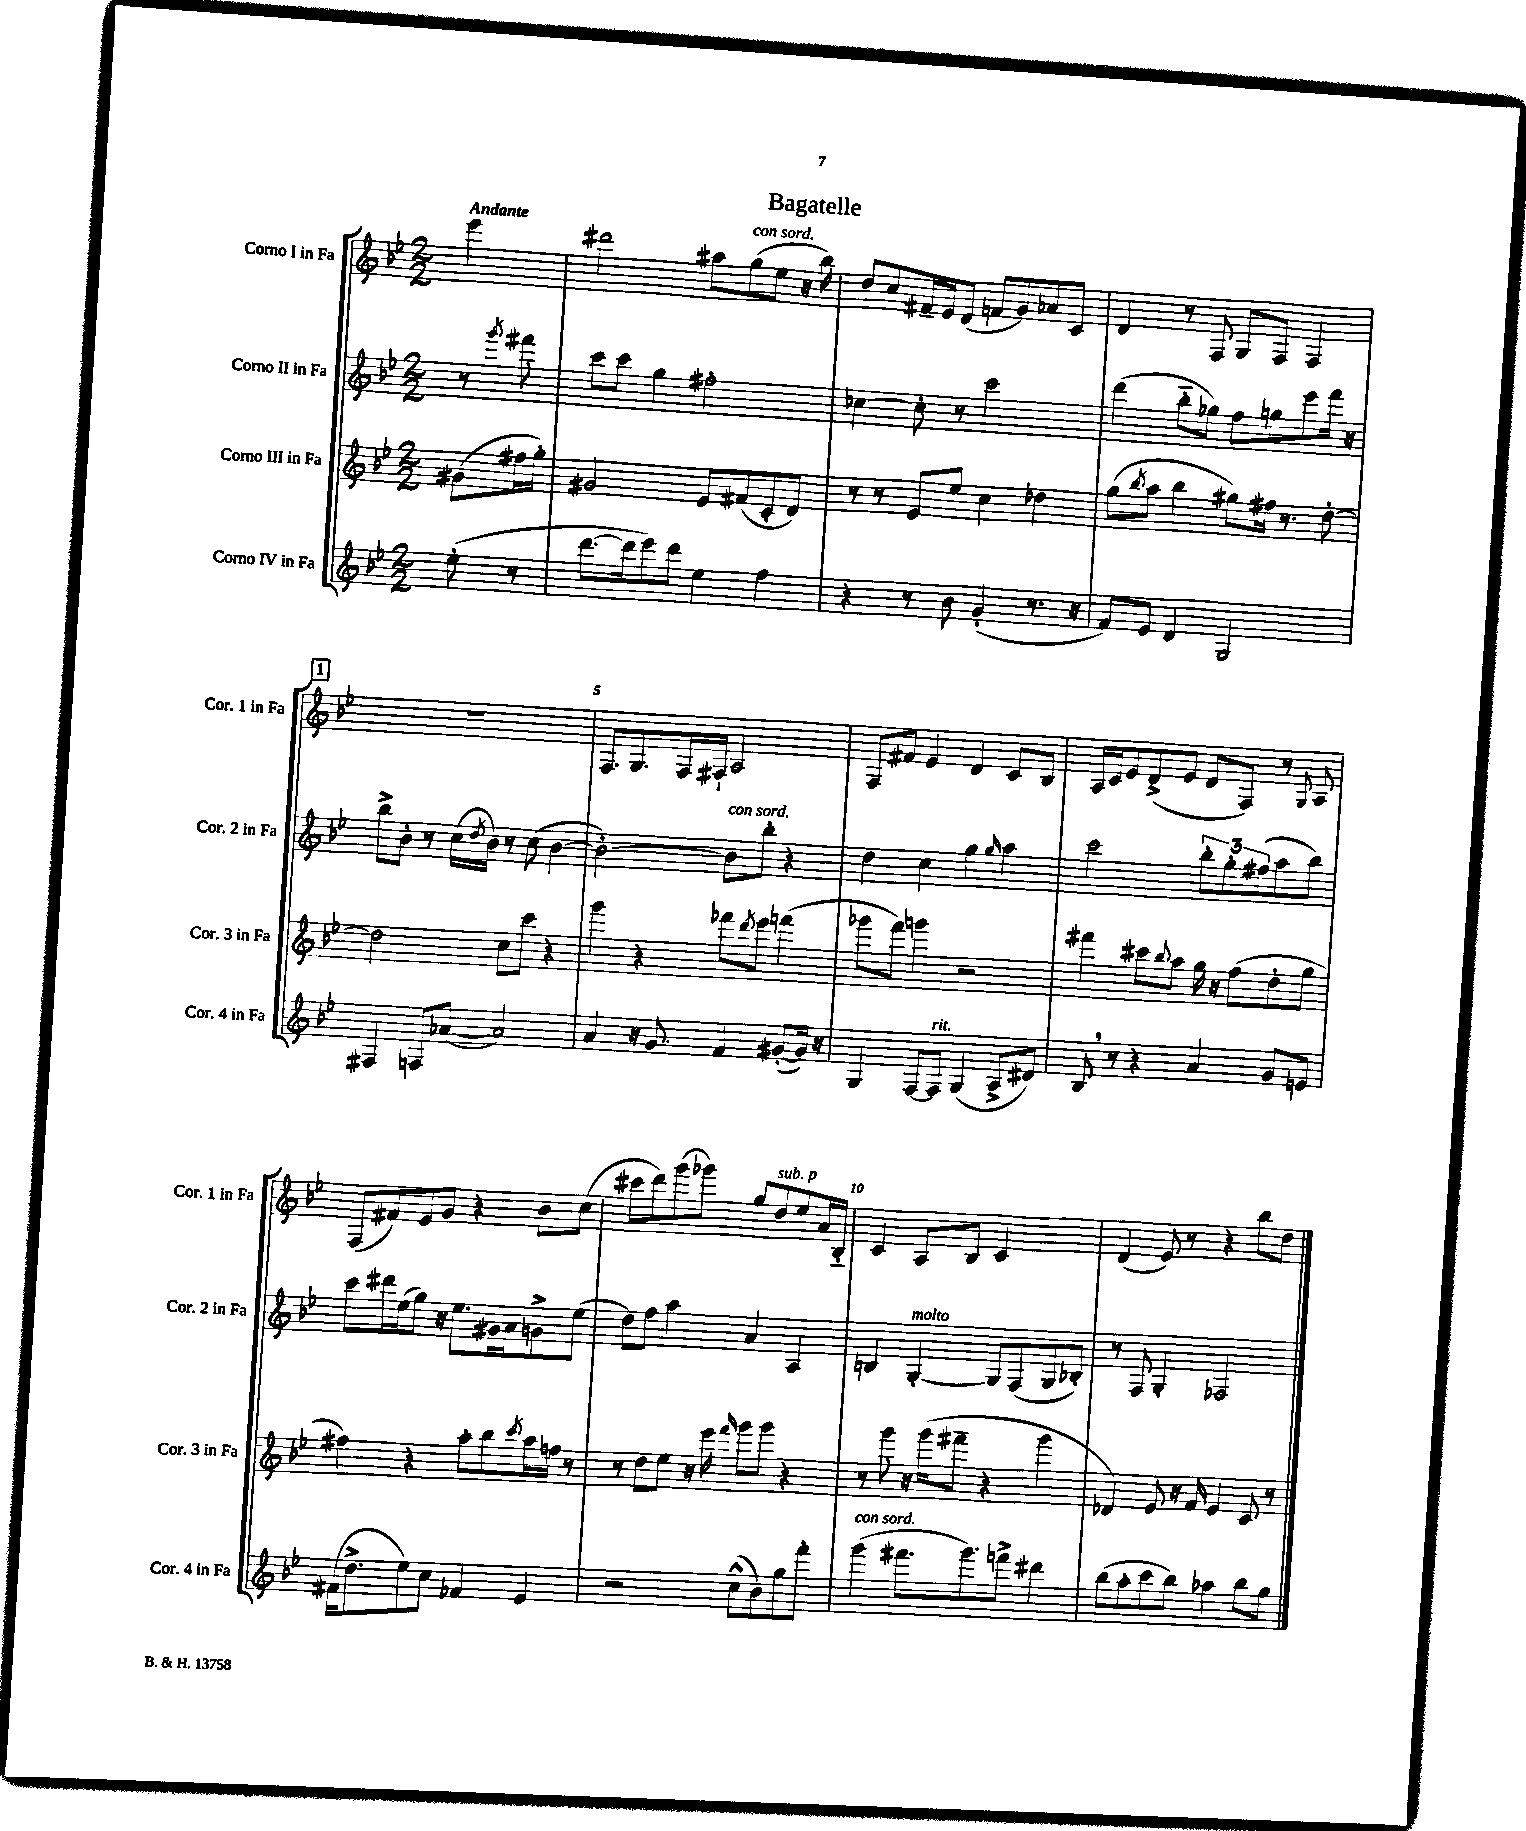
\header { title = "Bagatelle" }
<<
\new StaffGroup <<
\new Staff = "s0" \with { instrumentName = "Corno I in Fa" shortInstrumentName = "Cor. 1 in Fa" } {
    \clef treble \key bes \major \numericTimeSignature \time 2/2 \partial 4 \tempo "Andante"
    ees'''4 |
    dis'''2 ais''8 g''8^\markup { \italic "con sord." }( ees''8 r16 bes''16) |
    d''8 c''8 fis'16-- ees'16 d'8( f'8 g'8) aes'8 c'8 |
    d'4 r8 f8 g8 f8 f4 |
    \mark \markup { \box "1" } R1 |
    f8. g8. f16 fis16-! a2 |
    f8 fis'8 ees'4 d'4 c'8 bes8 |
    a16 c'16 ees'8 d'8->( ees'8 d'8 f8) r8 \appoggiatura { g8 } a8 |
    f8( fis'8) ees'8 g'8 r4 bes'8 c''8( |
    cis'''8 d'''8) g'''8( ges'''8) g''8 d''8^\markup { \italic "sub. p" } ees''8 a'16 bes16-_ |
    c'4 a8 bes8 c'2 |
    d'4( ees'8) r8 r4 bes''8 d''8 \bar "|." |
}
\new Staff = "s1" \with { instrumentName = "Corno II in Fa" shortInstrumentName = "Cor. 2 in Fa" } {
    \clef treble \key bes \major \numericTimeSignature \time 2/2 \partial 4
    r8 \acciaccatura { g'''8 } fis'''8 |
    c'''8 c'''8 g''4 fis''2-. |
    ces''4~ ces''8-. r8 c'''2 |
    d'''4( bes''8-_ ges''8) f''8 g''8 ees'''8 f'''16 r16 |
    \mark \markup { \box "1" } bes''8-> bes'8-. r8 c''16( \acciaccatura { d''8 } bes'16) r8 c''8( bes'4~ |
    bes'2~-.) bes'8^\markup { \italic "con sord." } bes''8-. r4 |
    d''4 c''4 g''4 \grace { g''16 } a''4 |
    c'''2 \tuplet 3/2 { bes''8-. g''8-. fis''8( } a''8 bes''8) |
    c'''8 dis'''16 ees''16( g''8) r16 ees''8. gis'16 a'16 g'8-> ees''8( |
    d''8) f''8 a''4 a'4 a4 |
    b4 g4~-.^\markup { \italic "molto" } g8 f8( g8 bes8-.) |
    r8 f8 g4-. fes2 \bar "|." |
}
\new Staff = "s2" \with { instrumentName = "Corno III in Fa" shortInstrumentName = "Cor. 3 in Fa" } {
    \clef treble \key bes \major \numericTimeSignature \time 2/2 \partial 4
    gis'8( fis''16 g''16-.) |
    gis'2 ees'8 fis'8( c'8-. d'8) |
    r8 r8 ees'8 ees''8 c''4 des''4 |
    g''8( \acciaccatura { bes''8 } a''8 bes''4 gis''8) fis''16 r8. d''8~-. |
    \mark \markup { \box "1" } d''2 c''8 c'''8 r4 |
    g'''4 r4 fes'''8 \acciaccatura { d'''8 } ees'''8 f'''4( |
    ges'''8 f'''8) g'''4 r2 |
    fis'''4 cis'''8 \appoggiatura { bes''8 } a''8 g''16 r16 f''8( d''8-. g''8 |
    fis''4) r4 a''8-. bes''8 \acciaccatura { c'''8 } a''16 f''16 r8 |
    r8 d''8 ees''8 r16 ees'''16 \grace { f'''16 } g'''8 g'''8 r4 |
    r8 g'''8 r16 g'''16( fis'''8-- r4 g'''4 |
    des'4) ees'8 r16 f'16 ees'4 c'8 r8 \bar "|." |
}
\new Staff = "s3" \with { instrumentName = "Corno IV in Fa" shortInstrumentName = "Cor. 4 in Fa" } {
    \clef treble \key bes \major \numericTimeSignature \time 2/2 \partial 4
    ees''8-.( r8 |
    d'''8.~ d'''16 ees'''8) d'''8 ees''4 f''4 |
    r4 r8 bes'8 g'4-.( r8. r16 |
    f'8) ees'8 d'4 g2 |
    \mark \markup { \box "1" } fis4 f8 aes'8~( aes'2) |
    a'4 r16 g'8. f'4 gis'8~-.( gis'16) r16 |
    g4 f8~ f8^\markup { \italic "rit." } g4( a8-> dis'8) |
    bes8 \breathe r8 r4 a'4 g'8 e'8 |
    fis'16( d''8.-> ees''8) c''8 fes'4 ees'4 |
    r2 c''8-^( bes'8) g''8 f'''8-. |
    g'''4^\markup { \italic "con sord." }( fis'''8. g'''8.) f'''8-> dis'''4 |
    bes''8( a''8-. c'''8 bes''8) aes''4 bes''8 g''8 \bar "|." |
}
>>
>>
\layout { \context { \Score \override BarNumber.break-visibility = ##(#f #t #t) barNumberVisibility = #(every-nth-bar-number-visible 5) } }
